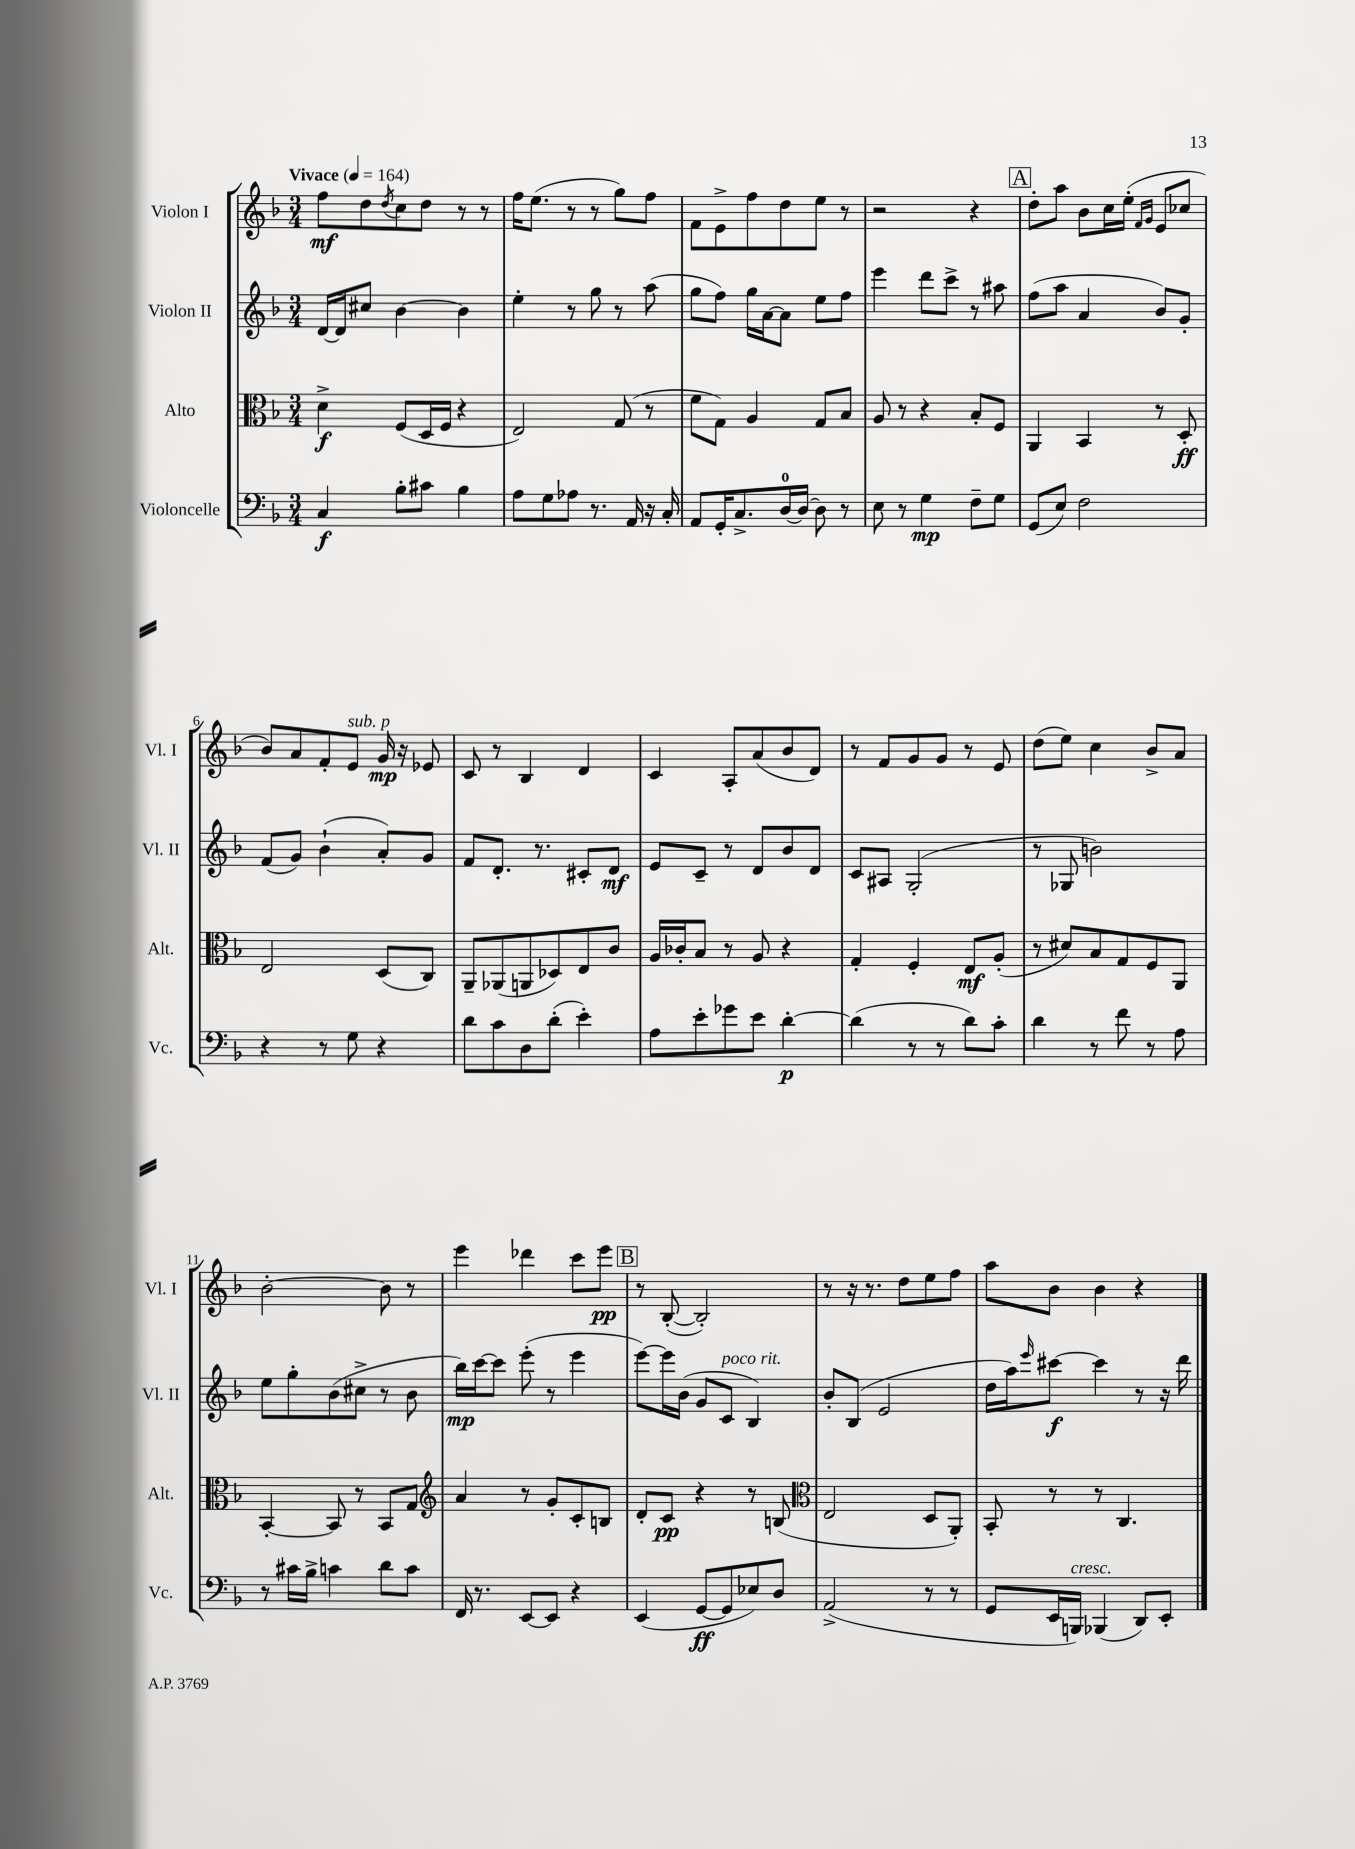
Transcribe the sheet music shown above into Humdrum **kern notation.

**kern	**dynam	**kern	**dynam	**kern	**dynam	**kern	**dynam
*part4	*part4	*part3	*part3	*part2	*part2	*part1	*part1
*staff4	*staff4	*staff3	*staff3	*staff2	*staff2	*staff1	*staff1
*I"Violoncelle	*	*I"Alto	*	*I"Violon II	*	*I"Violon I	*
*I'Vc.	*	*I'Alt.	*	*I'Vl. II	*	*I'Vl. I	*
*clefF4	*	*clefC3	*	*clefG2	*	*clefG2	*
*k[b-]	*	*k[b-]	*	*k[b-]	*	*k[b-]	*
*M3/4	*	*M3/4	*	*M3/4	*	*M3/4	*
*MM164	*	*MM164	*	*MM164	*	*MM164	*
=1	=1	=1	=1	=1	=1	=1	=1
!	!	!	!	!	!	!LO:TX:a:B:t=Vivace	!
4C/	f	4d^\	f	[16d/LL	.	8ff\L	mf
.	.	.	.	16d/J]	.	.	.
.	.	.	.	8cc#X/J	.	8dd\	.
.	.	.	.	.	.	8qdd/	.
8B-'\L	.	(8F/L	.	[4b-\	.	8cc\	.
8c#X\J	.	16D/L	.	.	.	8dd\J	.
.	.	16F/JJ	.	.	.	.	.
4B-\	.	4r	.	4b-\]	.	8r	.
.	.	.	.	.	.	8r	.
=2	=2	=2	=2	=2	=2	=2	=2
8A\L	.	2E/)	.	4ee'\	.	16ff\KL	.
.	.	.	.	.	.	(8.ee\J	.
8G\	.	.	.	.	.	.	.
8A-X\J	.	.	.	8r	.	8r	.
8.r	.	.	.	8gg\	.	8r	.
.	.	(8G/	.	8r	.	8gg\L)	.
16AA/	.	.	.	.	.	.	.
16r	.	8r	.	(8aa\	.	8ff\J	.
16C'/	.	.	.	.	.	.	.
=3	=3	=3	=3	=3	=3	=3	=3
8AA/L	.	8f\L	.	8gg\L	.	8f\L	.
16GG'/K	.	8G\J)	.	8ff\J)	.	8e^\	.
8.C^/	.	.	.	.	.	.	.
.	.	4A/	.	16gg\LL	.	8ff\	.
.	.	.	.	[16a\J	.	.	.
[16D/L	.	.	.	8a\J]	.	8dd\	.
16D/JJ_	.	.	.	.	.	.	.
8D\]	.	8G/L	.	8ee\L	.	8ee\J	.
8r	.	8B-/J	.	8ff\J	.	8r	.
=4	=4	=4	=4	=4	=4	=4	=4
8E\	.	8A/	.	4eee\	.	2r	.
8r	.	8r	.	.	.	.	.
4G\	mp	4r	.	8ddd\L	.	.	.
.	.	.	.	8ccc^\J	.	.	.
8F~\L	.	8B-'/L	.	8r	.	4r	.
8G\J	.	8F/J	.	8aa#X\	.	.	.
!!LO:REH:place=s1:t=A
=5	=5	=5	=5	=5	=5	=5	=5
(8GG/L	.	4AA/	.	(8ff\L	.	8dd'\L	.
8E/J)	.	.	.	8aa\J	.	8aa\J	.
2F\	.	4BB-/	.	4a/	.	8b-\L	.
.	.	.	.	.	.	16cc\L	.
.	.	.	.	.	.	(16ee'\JJ	.
.	.	.	.	.	.	16qqf/LL	.
.	.	.	.	.	.	16qqg/JJ	.
.	.	8r	.	8b-/L)	.	8e/L	.
.	.	8D'/	ff	8g'/J	.	8cc-X/J	.
!!LO:LB:g=z
=6	=6	=6	=6	=6	=6	=6	=6
4r	.	2E/	.	(8f/L	.	8b-/L)	.
.	.	.	.	8g/J)	.	8a/	.
8r	.	.	.	(4b-`\	.	8f'/	.
!	!	!	!	!	!	!LO:TX:a:i:t=sub. p	!
8G\	.	.	.	.	.	8e/J	.
4r	.	(8D/L	.	8a'/L)	.	16g/	mp
.	.	.	.	.	.	16r	.
.	.	8C/J)	.	8g/J	.	8e-X/	.
=7	=7	=7	=7	=7	=7	=7	=7
8d\L	.	8AA~/L	.	8f/L	.	8c/	.
8c\	.	(8AA-X/	.	8.d'/J	.	8r	.
8D\	.	8AAn/	.	.	.	4B-/	.
.	.	.	.	8.r	.	.	.
(8d'\J	.	8D-X/)	.	.	.	.	.
4e'\)	.	8E/	.	8c#X'/L	.	4d/	.
.	.	8c/J	.	8d/J	mf	.	.
=8	=8	=8	=8	=8	=8	=8	=8
8A\L	.	16A/LL	.	8e/L	.	4c/	.
.	.	16c-X'/J	.	.	.	.	.
8e'\	.	8B-/J	.	8c~/J	.	.	.
8g-X\	.	8r	.	8r	.	8A'/L	.
8e\J	.	8A/	.	8d/L	.	(8a/	.
[4d'\	p	4r	.	8b-/	.	8b-/	.
.	.	.	.	8d/J	.	8d/J)	.
=9	=9	=9	=9	=9	=9	=9	=9
(4d\]	.	4G'/	.	8c/L	.	8r	.
.	.	.	.	8A#X/J	.	8f/L	.
8r	.	4F'/	.	(2G'/	.	8g/	.
8r	.	.	.	.	.	8g/J	.
8d\L)	.	8E/L	mf	.	.	8r	.
8c'\J	.	(8A'/J	.	.	.	8e/	.
=10	=10	=10	=10	=10	=10	=10	=10
4d\	.	8r	.	8r	.	(8dd\L	.
.	.	8d#X/L)	.	8G-X/	.	8ee\J)	.
8r	.	8B-/	.	2bn\)	.	4cc\	.
8f\	.	8G/	.	.	.	.	.
8r	.	8F/	.	.	.	8b-^/L	.
8A\	.	8AA/J	.	.	.	8a/J	.
!!LO:LB:g=z
=11	=11	=11	=11	=11	=11	=11	=11
8r	.	[4BB-'/	.	8ee\L	.	[2b-'\	.
16c#X\LL	.	.	.	8gg'\	.	.	.
16B-^\JJ	.	.	.	.	.	.	.
4cn\	.	8BB-/]	.	(8b-\	.	.	.
.	.	8r	.	8cc#X^\J	.	.	.
8d\L	.	8BB-/L	.	8r	.	8b-\]	.
8c\J	.	8G/J	.	8b-\	.	8r	.
=12	=12	=12	=12	=12	=12	=12	=12
*	*	*clefG2	*	*	*	*	*
16FF/	.	4a/	.	16bb-\LL)	mp	4eee\	.
8.r	.	.	.	[16ccc\J	.	.	.
.	.	.	.	8ccc\J]	.	.	.
[8EE/L	.	8r	.	(8eee'\	.	4ddd-X\	.
8EE/J]	.	8g'/L	.	8r	.	.	.
4r	.	8c'/	.	4eee\	.	8ccc\L	.
.	.	8Bn/J	.	.	.	8eee\J	pp
!!LO:REH:place=s1:t=B
=13	=13	=13	=13	=13	=13	=13	=13
(4EE/	.	8d'/L	.	[8eee\L)	.	8r	.
.	.	8c/J	pp	16eee\L]	.	([8B-'/	.
.	.	.	.	(16b-\JJ	.	.	.
[8GG/L	ff	4r	.	8g/L	.	2B-'/])	.
!	!	!	!	!LO:TX:a:i:t=poco rit.	!	!	!
8GG/]	.	.	.	8c/J	.	.	.
8E-X/)	.	8r	.	4B-/)	.	.	.
8D/J	.	(8Bn/	.	.	.	.	.
=14	=14	=14	=14	=14	=14	=14	=14
*	*	*clefC3	*	*	*	*	*
(2AA^/	.	2E/	.	8b-'/L	.	8r	.
.	.	.	.	(8B-/J	.	16r	.
.	.	.	.	.	.	8.r	.
.	.	.	.	2e/	.	.	.
.	.	.	.	.	.	8dd\L	.
8r	.	8D/L	.	.	.	8ee\	.
8r	.	8AA'/J)	.	.	.	8ff\J	.
=15	=15	=15	=15	=15	=15	=15	=15
8GG/L	.	8BB-'/	.	16dd\LL	.	8aa\L	.
.	.	.	.	16aa\J)	.	.	.
.	.	.	.	16qqeee/	.	.	.
16EE/L	.	8r	.	[8ccc#X\J	f	8b-\J	.
!LO:TX:a:i:t=cresc.	!	!	!	!	!	!	!
16BBBn/JJ)	.	.	.	.	.	.	.
(4BBB-X/	.	8r	.	4ccc#\]	.	4b-\	.
.	.	4.C/	.	.	.	.	.
8DD/L)	.	.	.	8r	.	4r	.
8EE'/J	.	.	.	16r	.	.	.
.	.	.	.	16ddd\	.	.	.
==	==	==	==	==	==	==	==
*-	*-	*-	*-	*-	*-	*-	*-
